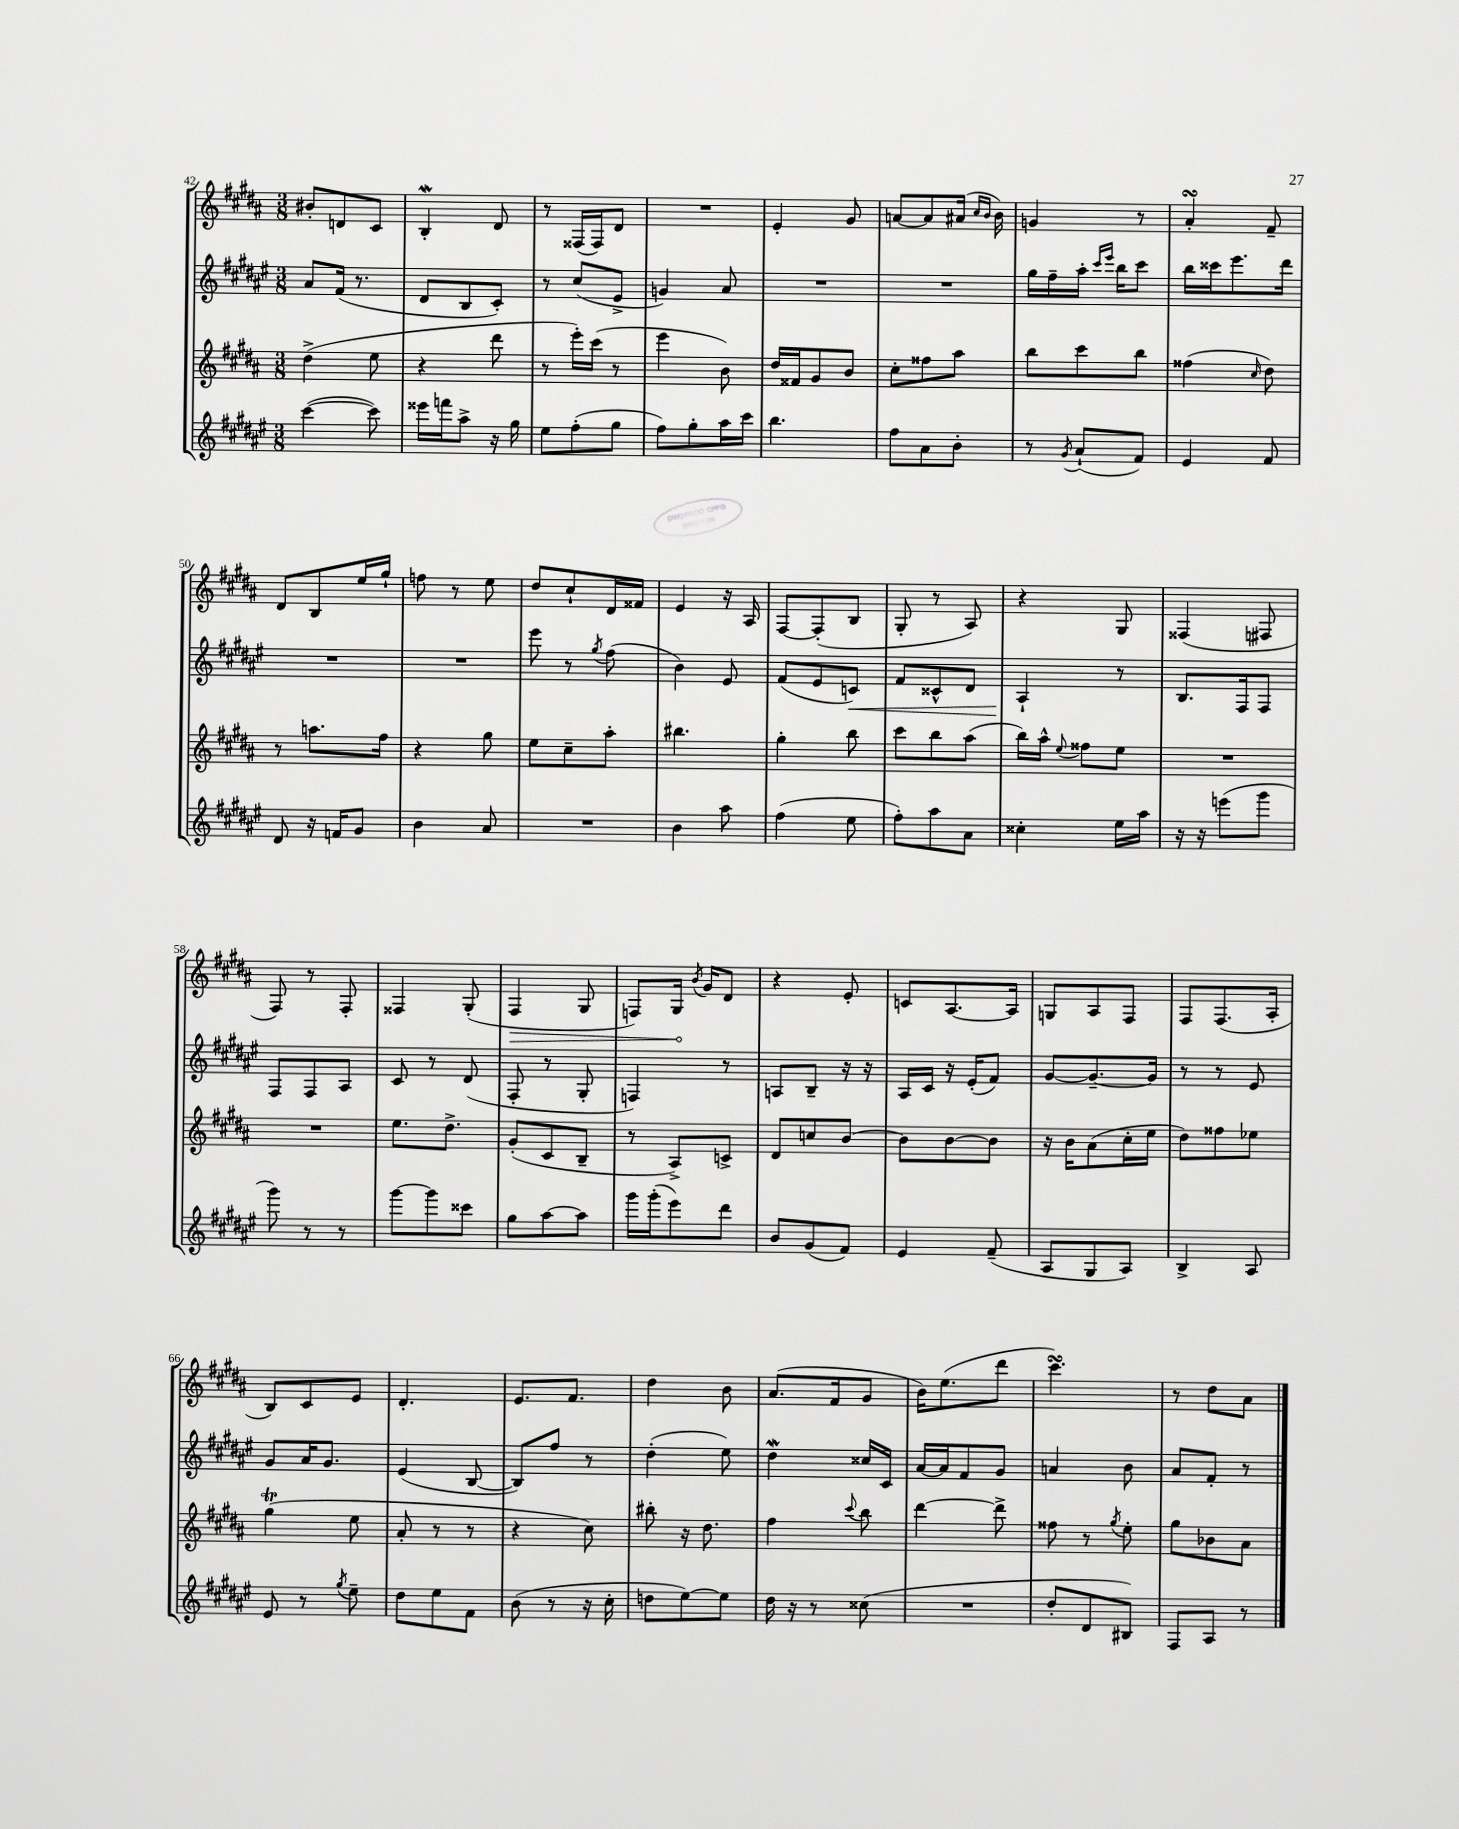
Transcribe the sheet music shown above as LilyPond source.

<<
\new StaffGroup <<
\new Staff = "s0" {
    \clef treble \key b \major \numericTimeSignature \time 3/8
    \autoBeamOff bis'8[-. d'8 cis'8] |
    b4-.\mordent dis'8 |
    r8 fisis16[( fisis16) dis'8] |
    R4. |
    e'4-. gis'8 |
    a'8[~ a'8 ais'16]( \grace { cis''16[ b'16] } b'16) |
    g'4 r8 |
    ais'4-.\turn fis'8-- |
    dis'8[ b8 e''16 gis''16]-! |
    f''8 r8 e''8 |
    dis''8[ cis''8-! dis'16 fisis'16] |
    e'4 r16 ais16 |
    fis8[~ fis8-.( b8] |
    gis8-. r8 ais8) |
    r4 gis8 |
    fisis4( fis8 |
    fis8) r8 fis8-. |
    fisis4 gis8-.( |
    \once \override Hairpin.circled-tip = ##t fis4\> gis8 |
    f8[) gis16]\! \acciaccatura { b'8 } gis'16[ dis'8] |
    r4 e'8-. |
    c'8[ ais8.~ ais16] |
    g8[ ais8 fis8] |
    fis8[ fis8.( ais16]-. |
    b8[) cis'8 e'8] |
    dis'4.-. |
    e'8.[ fis'8.] |
    dis''4 b'8 |
    ais'8.[( fis'16 gis'8] |
    b'16[) e''8.( dis'''8] |
    cis'''4.\turn) |
    r8 dis''8[ ais'8] \bar "|." |
}
\new Staff = "s1" {
    \clef treble \key fis \major \numericTimeSignature \time 3/8
    \autoBeamOff ais'8[ fis'16]( r8. |
    dis'8[ b8 cis'8]-.) |
    r8 cis''8[( eis'8]-> |
    g'4) ais'8 |
    R4. |
    R4. |
    gis''16[ fis''16-- ais''16]-. \grace { cis'''16[ eis'''16] } b''16[ cis'''8] |
    b''16[ cisis'''16 eis'''8. dis'''16] |
    R4. |
    R4. |
    eis'''8 r8 \acciaccatura { gis''8 } fis''8( |
    b'4) eis'8 |
    fis'8[( eis'8 c'8]\<) |
    fis'8[ cisis'8-^ dis'8] |
    ais4-!\! r8 |
    b8.[ fis16 fis8] |
    fis8[ fis8 ais8] |
    cis'8 r8 dis'8( |
    fis8-. r8 gis8-. |
    f4) r8 |
    a8[ b8]-- r16 r16 |
    ais16[ cis'16] r16 eis'16[-.( fis'8]) |
    gis'8[~ gis'8.~-- gis'16] |
    r8 r8 eis'8 |
    gis'8[ ais'16 gis'8.] |
    eis'4( b8~ |
    b8[) fis''8] r8 |
    dis''4-.( eis''8) |
    dis''4\mordent cisis''16[ cis'16] |
    ais'16[~ ais'16 fis'8 gis'8] |
    a'4 b'8 |
    ais'8[ fis'8]-. r8 \bar "|." |
}
\new Staff = "s2" {
    \clef treble \key b \major \numericTimeSignature \time 3/8
    \autoBeamOff dis''4->( e''8 |
    r4 dis'''8 |
    r8 e'''16[-.) cis'''16]( r8 |
    e'''4 b'8) |
    dis''16[ fisis'16 gis'8 b'8] |
    cis''8[-. fisis''8 ais''8] |
    b''8[ cis'''8 b''8] |
    fisis''4( \grace { cis''16 } dis''8) |
    r8 a''8.[ fis''16] |
    r4 gis''8 |
    e''8[ cis''8-- ais''8]-. |
    bis''4. |
    gis''4-. b''8 |
    cis'''8[ b''8 ais''8]( |
    b''16[) ais''16]-^ \appoggiatura { e''8 } fisis''8[ e''8] |
    R4. |
    R4. |
    e''8.[ dis''8.]-> |
    gis'8[-.( cis'8 b8]-- |
    r8 ais8[->) c'8]-> |
    dis'8[ c''8 b'8]~ |
    b'8[ b'8~ b'8] |
    r16 b'16[ ais'8( cis''16-. e''16] |
    dis''8[) fisis''8 ees''8] |
    gis''4\trill( e''8 |
    ais'8-. r8 r8 |
    r4 cis''8) |
    bis''8-. r16 dis''8. |
    fis''4 \appoggiatura { cis'''8 } b''8 |
    dis'''4~ dis'''8-> |
    fisis''8 r8 \acciaccatura { gis''8 } e''8-. |
    gis''8[ bes'8 ais'8] \bar "|." |
}
\new Staff = "s3" {
    \clef treble \key fis \major \numericTimeSignature \time 3/8
    \autoBeamOff cis'''4~( cis'''8) |
    eisis'''16[ f'''16 ais''8]-> r16 gis''16 |
    eis''8[ fis''8-.( gis''8] |
    fis''8[) gis''8-. ais''16 cis'''16] |
    b''4. |
    fis''8[ ais'8 b'8]-. |
    r8 \acciaccatura { gis'8 } ais'8[-!( fis'8]) |
    eis'4 fis'8 |
    dis'8 r16 f'16[ gis'8] |
    b'4 ais'8 |
    R4. |
    b'4 ais''8 |
    fis''4( eis''8 |
    fis''8[-.) ais''8 ais'8] |
    cisis''4-. eis''16[ ais''16] |
    r16 r16 e'''8[( gis'''8] |
    gis'''8) r8 r8 |
    gis'''8[~ gis'''8 cisis'''8] |
    gis''8[ ais''8~ ais''8] |
    gis'''16[ gis'''16-.( eis'''8) dis'''8] |
    b'8[ gis'8( fis'8]) |
    eis'4 fis'8--( |
    ais8[ gis8 ais8]) |
    b4-> ais8 |
    eis'8 r8 \acciaccatura { gis''8 } eis''8-- |
    dis''8[ eis''8 fis'8] |
    b'8( r8 r16 cis''16-. |
    d''8[ eis''8~) eis''8] |
    dis''16 r16 r8 cisis''8( |
    R4. |
    dis''8[-. dis'8 bis8]) |
    fis8[ ais8] r8 \bar "|." |
}
>>
>>
\layout { \context { \Score currentBarNumber = #42 } }
